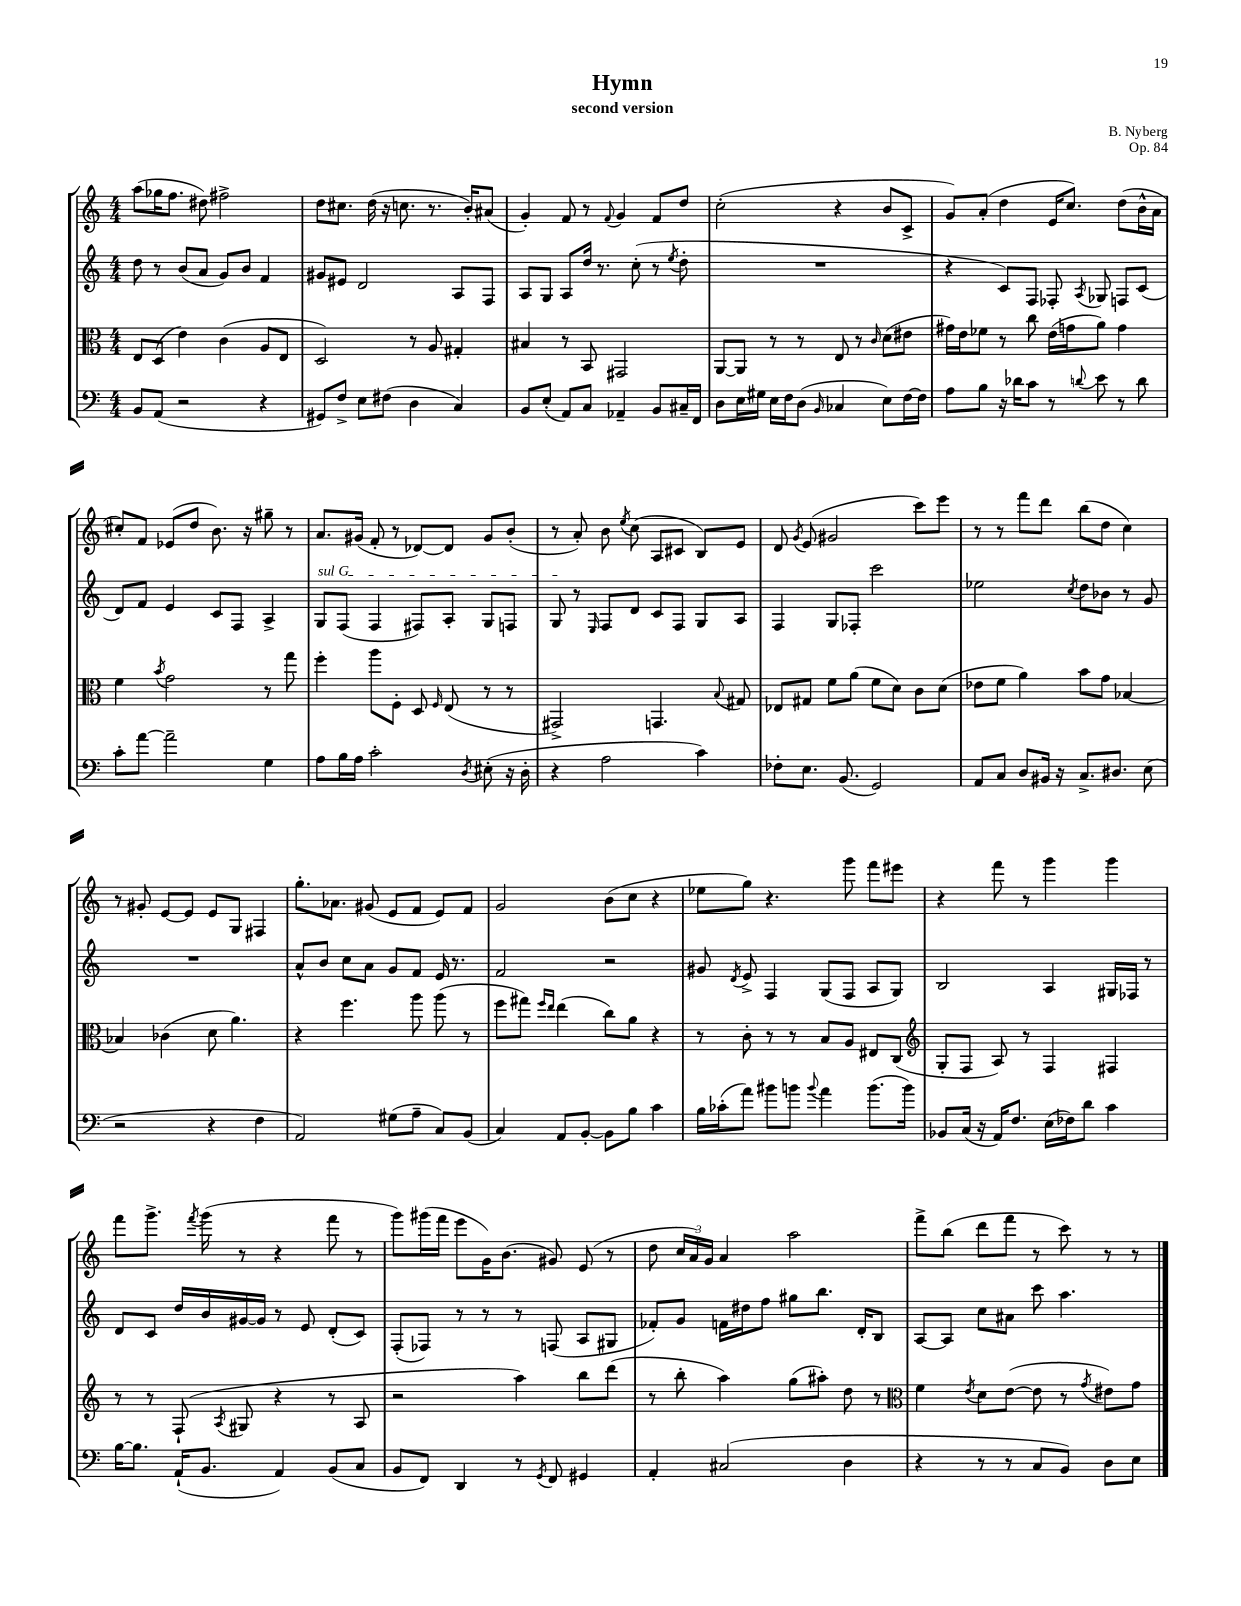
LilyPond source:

\header { title = "Hymn" composer = "B. Nyberg" subtitle = "second version" opus = "Op. 84" }
<<
\new StaffGroup <<
\new Staff = "s0" {
    \clef treble \key c \major \numericTimeSignature \time 4/4
    \autoBeamOff a''8[( ges''16 f''8.] dis''8) fis''2-> |
    d''8[ cis''8.] d''16( r16 c''8. r8. b'16[-.) ais'8]( |
    g'4-.) f'8 r8 \appoggiatura { f'8 } g'4 f'8[ d''8] |
    c''2-.( r4 b'8[ c'8]-> |
    g'8[) a'8]-.( d''4 e'16[ c''8.]) d''8[( b'16-^ a'16] |
    cis''8[-.) f'8] ees'8[( d''8] b'8.) r16 gis''8-- r8 |
    a'8.[ gis'16]( f'8-. r8 des'8[~) des'8] gis'8[ b'8]-.( |
    r8 a'8-.) b'8 \acciaccatura { e''8 } c''8( a8[ cis'8] b8[) e'8] |
    d'8 \acciaccatura { g'8 } e'8( gis'2 c'''8[) e'''8] |
    r8 r8 f'''8[ d'''8] b''8[( d''8] c''4) |
    r8 gis'8-. e'8[~ e'8] e'8[ g8] fis4 |
    g''8.[-. aes'8.] gis'8( e'8[ f'8] e'8[) f'8] |
    g'2 b'8[( c''8] r4 |
    ees''8[ g''8]) r4. g'''8 f'''8[ eis'''8] |
    r4 f'''8 r8 g'''4 g'''4 |
    f'''8[ g'''8.]-> \acciaccatura { f'''8 } g'''16( r8 r4 f'''8 r8 |
    g'''8[) gis'''16( f'''16] e'''8[ g'16) b'8.]( gis'8) e'8( r8 |
    d''8 \tuplet 3/2 { c''16[ a'16) g'16] } a'4 a''2 |
    f'''8[-> b''8]( d'''8[ f'''8] r8 c'''8) r8 r8 \bar "|." |
}
\new Staff = "s1" {
    \clef treble \key c \major \numericTimeSignature \time 4/4
    \autoBeamOff d''8 r8 b'8[( a'8] g'8[) b'8] f'4 |
    gis'8[ eis'8] d'2 a8[ f8] |
    a8[ g8] a8[ d''16] r8. c''8-.( r8 \acciaccatura { e''8 } d''8-. |
    R1 |
    r4 c'8[) f8] fes8-. \acciaccatura { a8 } ges8 f8[ c'8]( |
    d'8[) f'8] e'4 c'8[ f8] a4-> |
    \once \override TextSpanner.bound-details.left.text = \markup { \italic "sul G" } g8[\startTextSpan f8]( f4 fis8[) a8]-. g8[ f8] |
    g8\stopTextSpan r8 \grace { e16 } f8[ d'8] c'8[ f8] g8[ a8] |
    f4 g8[ fes8]-. c'''2 |
    ees''2 \acciaccatura { c''8 } d''8[ bes'8] r8 g'8 |
    R1 |
    a'8[-^ b'8] c''8[ a'8] g'8[ f'8] e'16 r8. |
    f'2 r2 |
    gis'8 \acciaccatura { d'8 } e'8-> f4 g8[( f8] a8[ g8]) |
    b2 a4 gis16[ fes16] r8 |
    d'8[ c'8] d''16[ b'16 gis'16~ gis'16] r8 e'8 d'8[-.( c'8]) |
    f8[-.( fes8]) r8 r8 r8 f8( a8[ gis8] |
    fes'8[-.) g'8] f'16[ dis''16 f''8] gis''8[ b''8.] d'16[-. b8] |
    a8[~ a8] c''8[ ais'8] c'''8 a''4. \bar "|." |
}
\new Staff = "s2" {
    \clef alto \key c \major \numericTimeSignature \time 4/4
    \autoBeamOff e8[ d8]( e'4) c'4( a8[ e8] |
    d2) r8 a8 gis4-. |
    bis4 r8 b,8 gis,2 |
    a,8[~ a,8] r8 r8 e8 r8 \grace { c'16 } d'8[( eis'8] |
    gis'16[) e'16 fes'8] r8 c''8 e'16[( g'16 a'8]) g'4 |
    f'4 \acciaccatura { b'8 } g'2 r8 g''8 |
    f''4-. a''8[ f8]-. d8 \grace { f16 } e8( r8 r8 |
    gis,2->) g,4. \appoggiatura { b8 } gis8 |
    ees8[ gis8] f'8[ a'8]( f'8[ d'8]) c'8[ d'8]( |
    ees'8[ f'8] a'4) b'8[ g'8] bes4~ |
    bes4 ces'4( d'8 a'4.) |
    r4 f''4. a''8 a''8( r8 |
    f''8[ gis''8]) \grace { f''16[ e''16] } e''4( c''8[) a'8] r4 |
    r8 c'8-. r8 r8 b8[ a8] eis8[ c8]( |
    \clef treble g8[-. f8] a8) r8 f4 fis4 |
    r8 r8 f8-!( \acciaccatura { a8 } gis8 r4 r8 a8 |
    r2 a''4) b''8[ d'''8]( |
    r8 b''8-. a''4) g''8[( ais''8]-.) d''8 r8 |
    \clef alto f'4 \acciaccatura { e'8 } d'8[ e'8]~( e'8 r8 \acciaccatura { g'8 } eis'8[) g'8] \bar "|." |
}
\new Staff = "s3" {
    \clef bass \key c \major \numericTimeSignature \time 4/4
    \autoBeamOff b,8[ a,8]( r2 r4 |
    gis,8[) f8]-> e8[ fis8]( d4 c4) |
    b,8[ e8]-.( a,8[) c8] aes,4-- b,8[ cis16-- f,16] |
    d8[ e16 gis16] e16[ f16 d8]( \grace { b,16 } ces4 e8[) f16~ f16] |
    a8[ b8] r16 des'16[ c'8] r8 \appoggiatura { d'8 } e'8 r8 d'8 |
    c'8[-. a'8]~ a'2-- g4 |
    a8[ b16 a16] c'2-. \acciaccatura { d8 } eis8-.( r16 d16-. |
    r4 a2 c'4) |
    fes8[-. e8.] b,8.( g,2) |
    a,8[ c8] d8[ bis,16] r16 c8.[-> dis8.] e8( |
    r2 r4 f4 |
    a,2) gis8[( a8]-- c8[) b,8]( |
    c4) a,8[ b,8]~-. b,8[ b8] c'4 |
    b16[ ces'16-.( a'8]) bis'8[ b'8] \appoggiatura { b'8 } a'4 b'8.[( b'16]) |
    bes,8[ c16]( r16 a,16[) f8.] e16[( fes16) d'8] c'4 |
    b16[~ b8.] a,16[-!( b,8.] a,4) b,8[( c8] |
    b,8[ f,8]) d,4 r8 \acciaccatura { g,8 } f,8 gis,4 |
    a,4-. cis2( d4 |
    r4 r8 r8 c8[ b,8]) d8[ e8] \bar "|." |
}
>>
>>
\layout { \context { \Score \remove "Bar_number_engraver" } }
